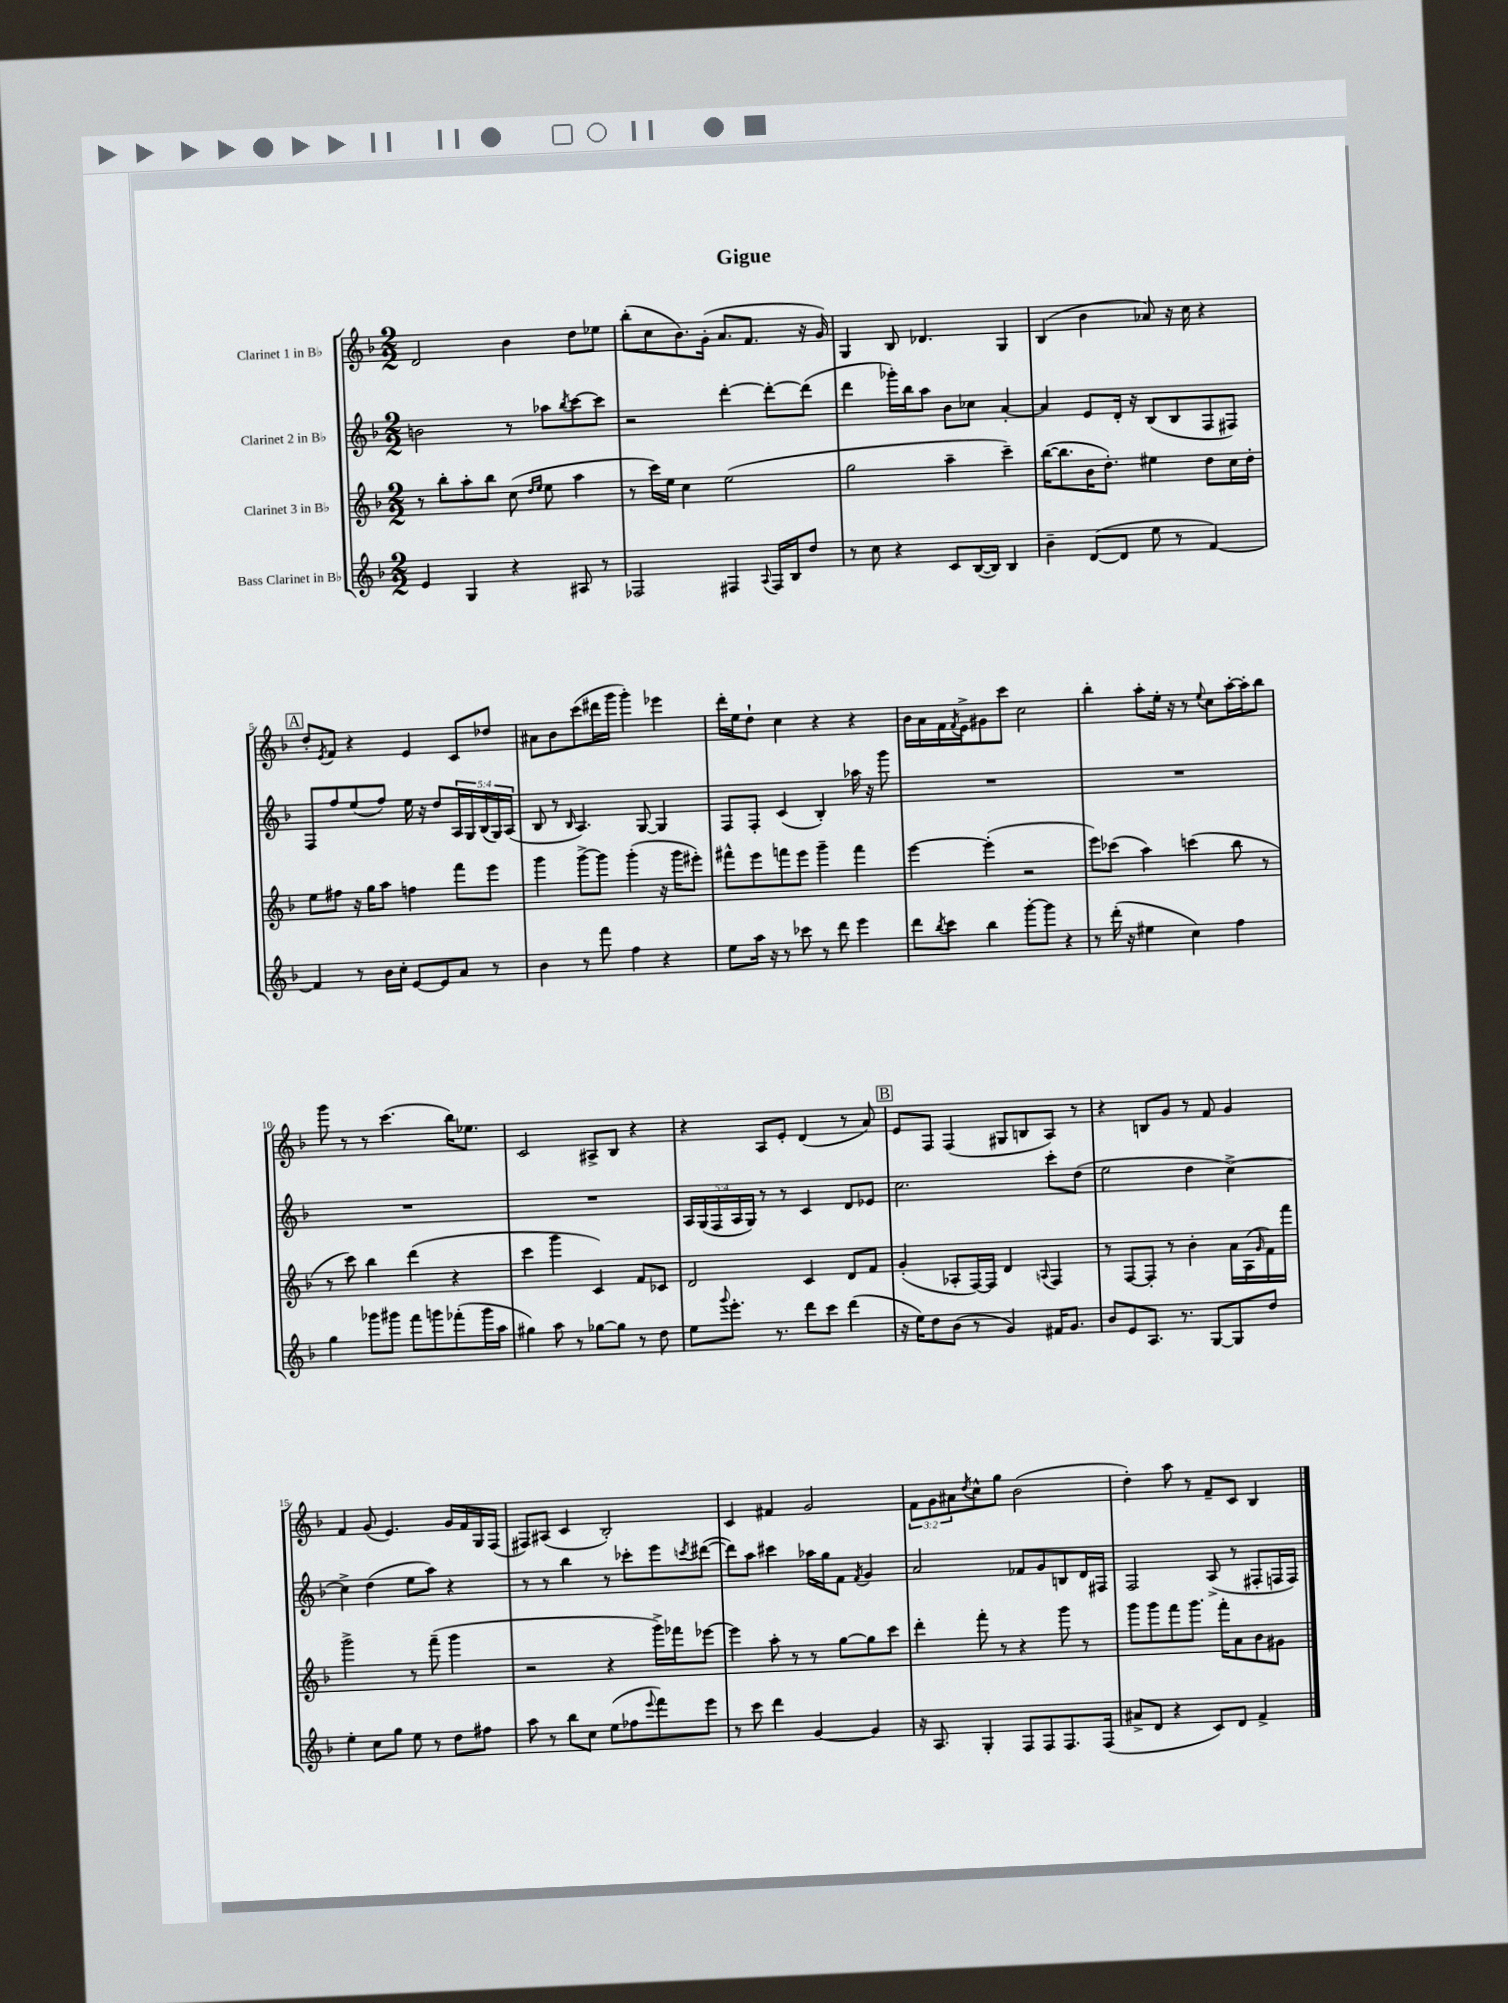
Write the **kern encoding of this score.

**kern	**kern	**kern	**kern
*part4	*part3	*part2	*part1
*staff4	*staff3	*staff2	*staff1
*I"Bass Clarinet in B♭	*I"Clarinet 3 in B♭	*I"Clarinet 2 in B♭	*I"Clarinet 1 in B♭
*clefG2	*clefG2	*clefG2	*clefG2
*k[b-]	*k[b-]	*k[b-]	*k[b-]
*M2/2	*M2/2	*M2/2	*M2/2
=1	=1	=1	=1
4e/	8r	2bn\	2d/
.	8bb-'\L	.	.
4G/	8aa'\	.	.
.	8bb-\J	.	.
4r	(8cc\	8r	4b-\
.	16qqdd/LL	.	.
.	16qqee/JJ	.	.
.	8ee\	8aa-X\L	.
.	.	8qbb-/	.
8A#X/	4aa\	[8ccc\	8dd\L
8r	.	8ccc\J]	8ee-X\J
=2	=2	=2	=2
2F-X/	8r	2r	(8bb-'\L
.	16ccc\LL)	.	8cc\
.	16ee\JJ	.	.
.	4cc\	.	8.b-\)
.	.	.	(16g'\Jk
4F#X/	(2ee\	[4ddd'\	8.a/L
.	.	.	8.f/J
8qqA/	.	.	.
16F#/LL	.	8ddd'\L_	.
16B-/J	.	.	.
8dd/J	.	(8ddd\J]	16r
.	.	.	16g/)
=3	=3	=3	=3
8r	2gg\	4ddd\	4G/
8cc\	.	.	.
4r	.	16ggg-X'\LL)	8B-/
.	.	16bb-\J	.
.	.	8aa\J	4.d-X/
8c/L	4aa~\	8b-\L	.
([16B-/L	.	8cc-X\J	.
16B-/JJ])	.	.	.
4B-/	4ccc~\)	[4a'/	4G/
=4	=4	=4	=4
4b-~\	([16bb-\KL	4a/]	(4B-/
.	8.bb-\]	.	.
([8d/L	16b-\K	8e/L	4b-\
.	8.dd'\J)	.	.
8d/J]	.	16d'/Jk	.
.	.	16r	.
8ee\	4ee#X\	(8B-/L	8a-X/)
8r	.	8B-/	16r
.	.	.	16cc\
[4f/)	8dd\L	8F/	4r
.	16cc\L	8F#X/J)	.
.	16dd'\JJ	.	.
!!LO:LB:g=z
!!LO:REH:place=s1:t=A
=5	=5	=5	=5
4f/]	8ee\L	8F/L	8dd'/L
.	.	.	8qe/
.	8ff#X\J	8ff/	8f/J
8r	16r	(8ee/	4r
.	16gg\KL	.	.
16b-\LL	8aa\J	8ff/J)	.
16cc'\JJ	.	.	.
[8e/L	4ffn\	16ee\	4e/
.	.	16r	.
8e/]	.	8dd/L	.
8a/J	8fff\L	20A/L	8c/L
.	.	20G/	.
.	.	(20B-/	.
8r	8eee\J	.	8dd-X/J
.	.	20G/)	.
.	.	(20A/JJ	.
=6	=6	=6	=6
4b-\	4ggg\	8B-/	8a#X\L
.	.	8r	8b-\
.	.	16qqB-/	.
8r	[8ggg^\L	4.A/)	(8ccc\
8fff\	8ggg\J]	.	16ddd#X\L
.	.	.	16ggg\JJ
4ff\	(4ggg'\	.	4ggg'\)
.	.	[8G/	.
4r	16r	4G/]	4eee-X\
.	16ggg\KL	.	.
.	8eee#X'\J)	.	.
=7	=7	=7	=7
8ee\L	8fff#X^^\L	8F/L	16ddd'\LL
.	.	.	16ee\J
16aa\Jk	8eee\	8F'/J	8dd`\J
16r	.	.	.
8r	8fffn\	(4c/	4cc\
8ccc-X\	8eee\J	.	.
8r	4ggg~\	4B-'/)	4r
8ddd\	.	.	.
4eee\	4fff\	16aa-X\	4r
.	.	16r	.
.	.	8ggg\	.
=8	=8	=8	=8
8ddd\L	[4eee\	1r	16b-\LL
.	.	.	16a\
8qbb-/	.	.	.
8ccc\J	.	.	16f\
.	.	.	8qf/
.	.	.	16e^\J
4bb-\	(4eee'\]	.	8g#X\
.	.	.	8ccc\J
[8ggg'\L	2r	.	2cc\
8ggg\J]	.	.	.
4r	.	.	.
=9	=9	=9	=9
8r	8eee\L)	1r	4bb-'\
(16ddd'\	(8ccc-X\J	.	.
16r	.	.	.
4ee#X\	4aa\)	.	8aa'\L
.	.	.	16ee'\Jk
.	.	.	16r
4cc\)	(4cccn\	.	8r
.	.	.	8qqee/
.	.	.	8cc\L
4ff\	8bb-\	.	[16aa'\L
.	.	.	16aa'\J]
.	8r	.	8bb-\J
!!LO:LB:g=z
=10	=10	=10	=10
4gg\	8r	1r	8ggg\
.	8ccc\)	.	8r
8ggg-X\L	4bb-\	.	8r
8ggg#X\J	.	.	(4.ccc\
8fff\L	(4ddd\	.	.
8gggn\	.	.	.
(8fff-X'\	4r	.	16bb-\KL)
.	.	.	8.ee-X\J
16ggg\L	.	.	.
16aa\JJ	.	.	.
=11	=11	=11	=11
4gg#X\)	4ccc\	1r	2c/
8aa\	4ggg\	.	.
8r	.	.	.
[8gg-X\L	4c/)	.	8A#X^/L
8gg-\J]	.	.	8B-/J
8r	8f/L	.	4r
8dd\	8c-X/J	.	.
=12	=12	=12	=12
8ee\L	2d/	20A/LL	4r
.	.	(20G/	.
.	.	20F/	.
8qqggg/	.	.	.
8.eee'\J	.	.	.
.	.	20A/	.
.	.	20G/JJ)	.
.	.	8r	8A/L
8.r	.	.	.
.	.	8r	8e'/J
8ddd\L	4c/	4c/	(4d/
8ccc\J	.	.	.
(4ddd\	8d/L	8d/L	8r
.	8f/J	8e-X/J	8a/)
!!LO:REH:place=s1:t=B
=13	=13	=13	=13
16r	(4g'/	2.cc\	8e/L
16ee\KL)	.	.	.
8dd\	.	.	8F/J
(8b-\J	8A-X'/L	.	(4F/
8r	[16F/L)	.	.
.	16F/JJ]	.	.
4g/)	4d/	.	8G#X/L
.	.	.	8Bn/
.	8qqAn/	.	.
16f#X/KL	4F/	8ccc'\L	8A/J)
8.g/J	.	.	.
.	.	(8dd\J	8r
=14	=14	=14	=14
8b-/L	8r	2ee\	4r
8e/	[8F/L	.	.
8.A/J	8F'/J]	.	8Bn/L
.	8r	.	8g/J
8.r	.	.	.
.	4b-'\	4dd\	8r
[8G/L	.	.	8f/
8G/]	16a\LL	[4cc^\)	4g/
.	(16A\	.	.
.	16qqg/	.	.
8dd/J	16f\)	.	.
.	16fff\JJ	.	.
!!LO:LB:g=z
=15	=15	=15	=15
4ee'\	2ggg^\	4cc^\]	4f/
8cc\L	.	(4dd\	(8g/
8gg\J	.	.	4.e/)
8ee\	8r	8ee\L	.
8r	(8fff~\	8aa\J)	.
8dd\L	4ggg\	4r	16g/LL
.	.	.	16f/
8ff#X\J	.	.	16G/
.	.	.	(16F/JJ
=16	=16	=16	=16
8aa\	2r	8r	8F#X/L)
8r	.	8r	(8A#X/J
8bb-\L	.	4bb-\	4c/
8cc\J	.	.	.
(8ee\L	4r	8r	2B-'/)
8ff-X\	.	8ccc-X'\L	.
8qqeee/	.	.	.
8fff\)	16ggg^\LL)	8eee\	.
.	16fff-X\J	.	.
.	.	8qcccn/	.
8eee\J	[8eee-X\J	([8ddd#X\J	.
=17	=17	=17	=17
8r	4eee-\]	8ddd#\L])	4c/
8ccc\	.	8aa\J	.
4ddd\	8aa'\	4ccc#X\	4f#X/
.	8r	.	.
[4g/	8r	16aa-X\LL	2g/
.	.	16gg\J	.
.	[8gg\L	8f\J	.
.	.	8qf/	.
4g/]	8gg\]	4g/	.
.	8ccc\J	.	.
=18	=18	=18	=18
16r	4ddd'\	2a/	12f\L
8.A/	.	.	.
.	.	.	12g\
.	.	.	12a#X\
.	.	.	8qdd/
4G'/	8fff'\	.	8cc^^\
.	8r	.	8gg\J
8F/L	4r	8f-X/L	(2b-\
8F/	.	8g/	.
8.F/	8ggg\	8Bn/	.
.	8r	16d/L	.
(16F/Jk	.	16F#X/JJ	.
=19	=19	=19	=19
8a#X^/L	8ggg\L	2F/	4dd'\)
8d/J	8ggg\	.	.
4r	8fff\	.	8aa\
.	8.ggg\J	.	8r
8c/L)	.	(8A^/	8f~/L
.	16fff'\KL	.	.
8d/J	8a\	8r	8c/J
4f^/	8b-\	8F#X'/L	4B-/
.	8g#X\J	16Fn/L	.
.	.	16F/JJ)	.
==	==	==	==
*-	*-	*-	*-
